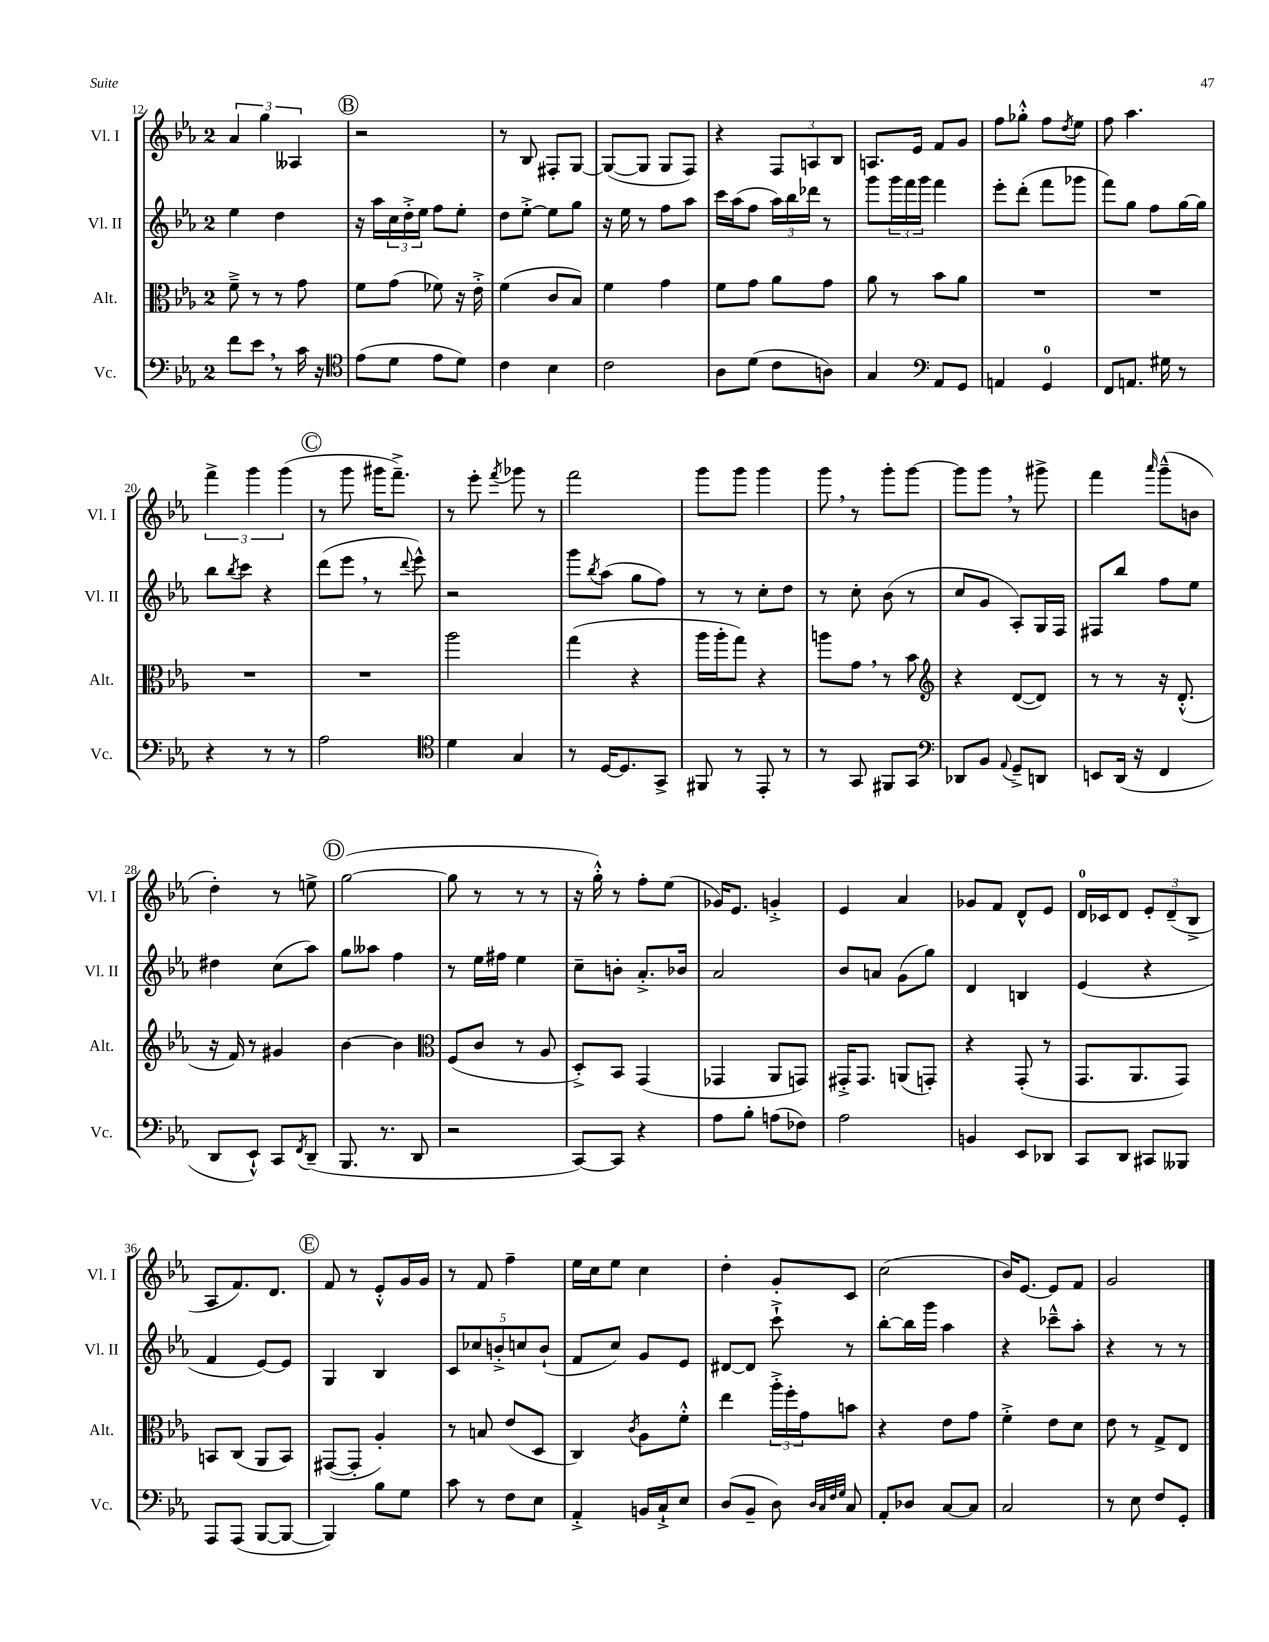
<<
\new StaffGroup <<
\new Staff = "s0" \with { instrumentName = "Vl. I" shortInstrumentName = "Vl. I" } {
    \clef treble \key ees \major \once \override Staff.TimeSignature.style = #'single-digit \time 2/4
    \tuplet 3/2 { aes'4 g''4 aeses4 } |
    \mark \markup { \circle "B" } r2 |
    r8 bes8 fis8-. g8~ |
    g8~( g8 g8 f8) |
    r4 \tuplet 3/2 { f8 a8 bes8 } |
    a8. ees'16 f'8 g'8 |
    f''8 ges''8-.-^ f''8 \acciaccatura { d''8 } ees''8 |
    f''8 aes''4. |
    \tuplet 3/2 { f'''4-> g'''4 g'''4( } |
    \mark \markup { \circle "C" } r8 g'''8 gis'''16 f'''8.--->) |
    r8 ees'''8-. \acciaccatura { f'''8 } ges'''8 r8 |
    f'''2 |
    g'''8 g'''8 g'''4 |
    g'''8 \breathe r8 g'''8-. g'''8~ |
    g'''8 g'''8 \breathe r8 gis'''8-> |
    f'''4 \grace { aes'''16 } g'''8---^( b'8 |
    d''4-.) r8 e''8-> |
    \mark \markup { \circle "D" } g''2~( |
    g''8 r8 r8 r8 |
    r16 g''16-.-^) r8 f''8-. ees''8( |
    ges'16) ees'8. g'4-.-> |
    ees'4 aes'4 |
    ges'8 f'8 d'8-^ ees'8 |
    d'16-0 ces'16 d'8 \tuplet 3/2 { ees'8-. d'8--( bes8-> } |
    aes8 f'8.) d'8. |
    \mark \markup { \circle "E" } f'8 r8 ees'8-.-^ g'16 g'16 |
    r8 f'8 f''4-- |
    ees''16 c''16 ees''8 c''4 |
    d''4-. g'8-. c'8 |
    c''2( |
    bes'16) ees'8.~ ees'8 f'8 |
    g'2 \bar "|." |
}
\new Staff = "s1" \with { instrumentName = "Vl. II" shortInstrumentName = "Vl. II" } {
    \clef treble \key ees \major \once \override Staff.TimeSignature.style = #'single-digit \time 2/4
    ees''4 d''4 |
    \mark \markup { \circle "B" } r16 aes''16 \tuplet 3/2 { c''16 d''16-.-> ees''16 } f''8 ees''8-. |
    d''8 ees''8~-.-> ees''8 g''8 |
    r16 ees''16 r8 f''8 aes''8 |
    c'''16 aes''16( f''8 \tuplet 3/2 { aes''16) bes''16 des'''16 } r8 |
    g'''8 \tuplet 3/2 { g'''16 f'''16 g'''16 } f'''4 |
    ees'''8-. d'''8-.( f'''8 ges'''8 |
    f'''8) g''8 f''8 g''16~ g''16 |
    bes''8 \acciaccatura { bes''8 } c'''8 r4 |
    \mark \markup { \circle "C" } d'''8( ees'''8 \breathe r8 \appoggiatura { d'''8 } ees'''8-^) |
    r2 |
    g'''8 \acciaccatura { bes''8 } aes''8( g''8 f''8) |
    r8 r8 c''8-. d''8 |
    r8 c''8-. bes'8( r8 |
    c''8 g'8 aes8-.) g16 f16 |
    fis8 bes''8 f''8 ees''8 |
    dis''4 c''8( aes''8) |
    \mark \markup { \circle "D" } g''8 aeses''8 f''4 |
    r8 ees''16 fis''16 ees''4 |
    c''8-- b'8-. aes'8.-.-> bes'16 |
    aes'2 |
    bes'8 a'8 g'8( g''8) |
    d'4 b4 |
    ees'4( r4 |
    f'4 ees'8~) ees'8 |
    \mark \markup { \circle "E" } g4 bes4 |
    \tuplet 5/4 { c'8 ces''8 b'8-.-> c''8 b'8-!( } |
    f'8 c''8) g'8 ees'8 |
    dis'8~ dis'8 c'''8-!-> r8 |
    bes''8~-. bes''16 g'''16 aes''4 |
    r4 ces'''8---^ aes''8-. |
    r4 r8 r8 \bar "|." |
}
\new Staff = "s2" \with { instrumentName = "Alt." shortInstrumentName = "Alt." } {
    \clef alto \key ees \major \once \override Staff.TimeSignature.style = #'single-digit \time 2/4
    f'8---> r8 r8 g'8 |
    \mark \markup { \circle "B" } f'8 g'8( fes'8) r16 ees'16-.-> |
    f'4( c'8 bes8) |
    f'4 g'4 |
    f'8 g'8 aes'8 g'8 |
    aes'8 r8 bes'8 aes'8 |
    R2 |
    R2 |
    R2 |
    \mark \markup { \circle "C" } R2 |
    aes''2 |
    g''4( r4 |
    aes''16 aes''16-. g''8) r4 |
    a''8 g'8 \breathe r8 bes'8 |
    \clef treble r4 d'8~( d'8) |
    r8 r8 r16 d'8.-.-^( |
    r16 f'16) r8 gis'4 |
    \mark \markup { \circle "D" } bes'4~ bes'4 |
    \clef alto f8( c'8 r8 aes8 |
    d8-.->) bes,8 g,4( |
    ges,4 aes,8 g,8) |
    gis,16-.-> gis,8. a,8( g,8-.) |
    r4 g,8-.( r8 |
    g,8. aes,8. g,8) |
    b,8 c8( aes,8 b,8) |
    \mark \markup { \circle "E" } gis,8~( gis,8-. aes4-.) |
    r8 b8 ees'8( d8 |
    c4) \acciaccatura { c'8 } aes8 f'8-.-^ |
    ees''4 \tuplet 3/2 { aes''16-.-> f''16-. g'16 } b'8 |
    r4 ees'8 g'8 |
    f'4-.-> ees'8 d'8 |
    ees'8 r8 g8-> ees8 \bar "|." |
}
\new Staff = "s3" \with { instrumentName = "Vc." shortInstrumentName = "Vc." } {
    \clef bass \key ees \major \once \override Staff.TimeSignature.style = #'single-digit \time 2/4
    f'8 ees'8 \breathe r8 c'16 r16 |
    \mark \markup { \circle "B" } \clef tenor ees'8( d'8 ees'8 d'8) |
    c'4 bes4 |
    c'2 |
    aes8 d'8( c'8 a8) |
    g4 \clef bass aes,8 g,8 |
    a,4 g,4-0 |
    f,8 a,8. gis16 r8 |
    r4 r8 r8 |
    \mark \markup { \circle "C" } aes2 |
    \clef tenor d'4 g4 |
    r8 d16~ d8. g,8-> |
    fis,8 r8 ees,8-. r8 |
    r8 g,8 fis,8 g,8 |
    \clef bass des,8 bes,8 \appoggiatura { aes,8 } g,8---> d,8 |
    e,8 d,16( r16 f,4 |
    d,8 ees,8-!-^) c,8 \acciaccatura { f,8 } d,8--( |
    \mark \markup { \circle "D" } bes,,8. r8. d,8 |
    r2 |
    c,8~) c,8 r4 |
    aes8 bes8-. a8( fes8) |
    aes2 |
    b,4 ees,8 des,8 |
    c,8 d,8 cis,8 beses,,8 |
    aes,,8 aes,,8( bes,,8~ bes,,8~ |
    \mark \markup { \circle "E" } bes,,4) bes8 g8 |
    c'8 r8 f8 ees8 |
    aes,4-.-> b,16 c16-!-> ees8 |
    d8( bes,8-- d8) \grace { d32 c32 f32 g32 } c8 |
    aes,8-. des8 c8~ c8 |
    c2 |
    r8 ees8 f8 g,8-. \bar "|." |
}
>>
>>
\layout { \context { \Score currentBarNumber = #12 } }
